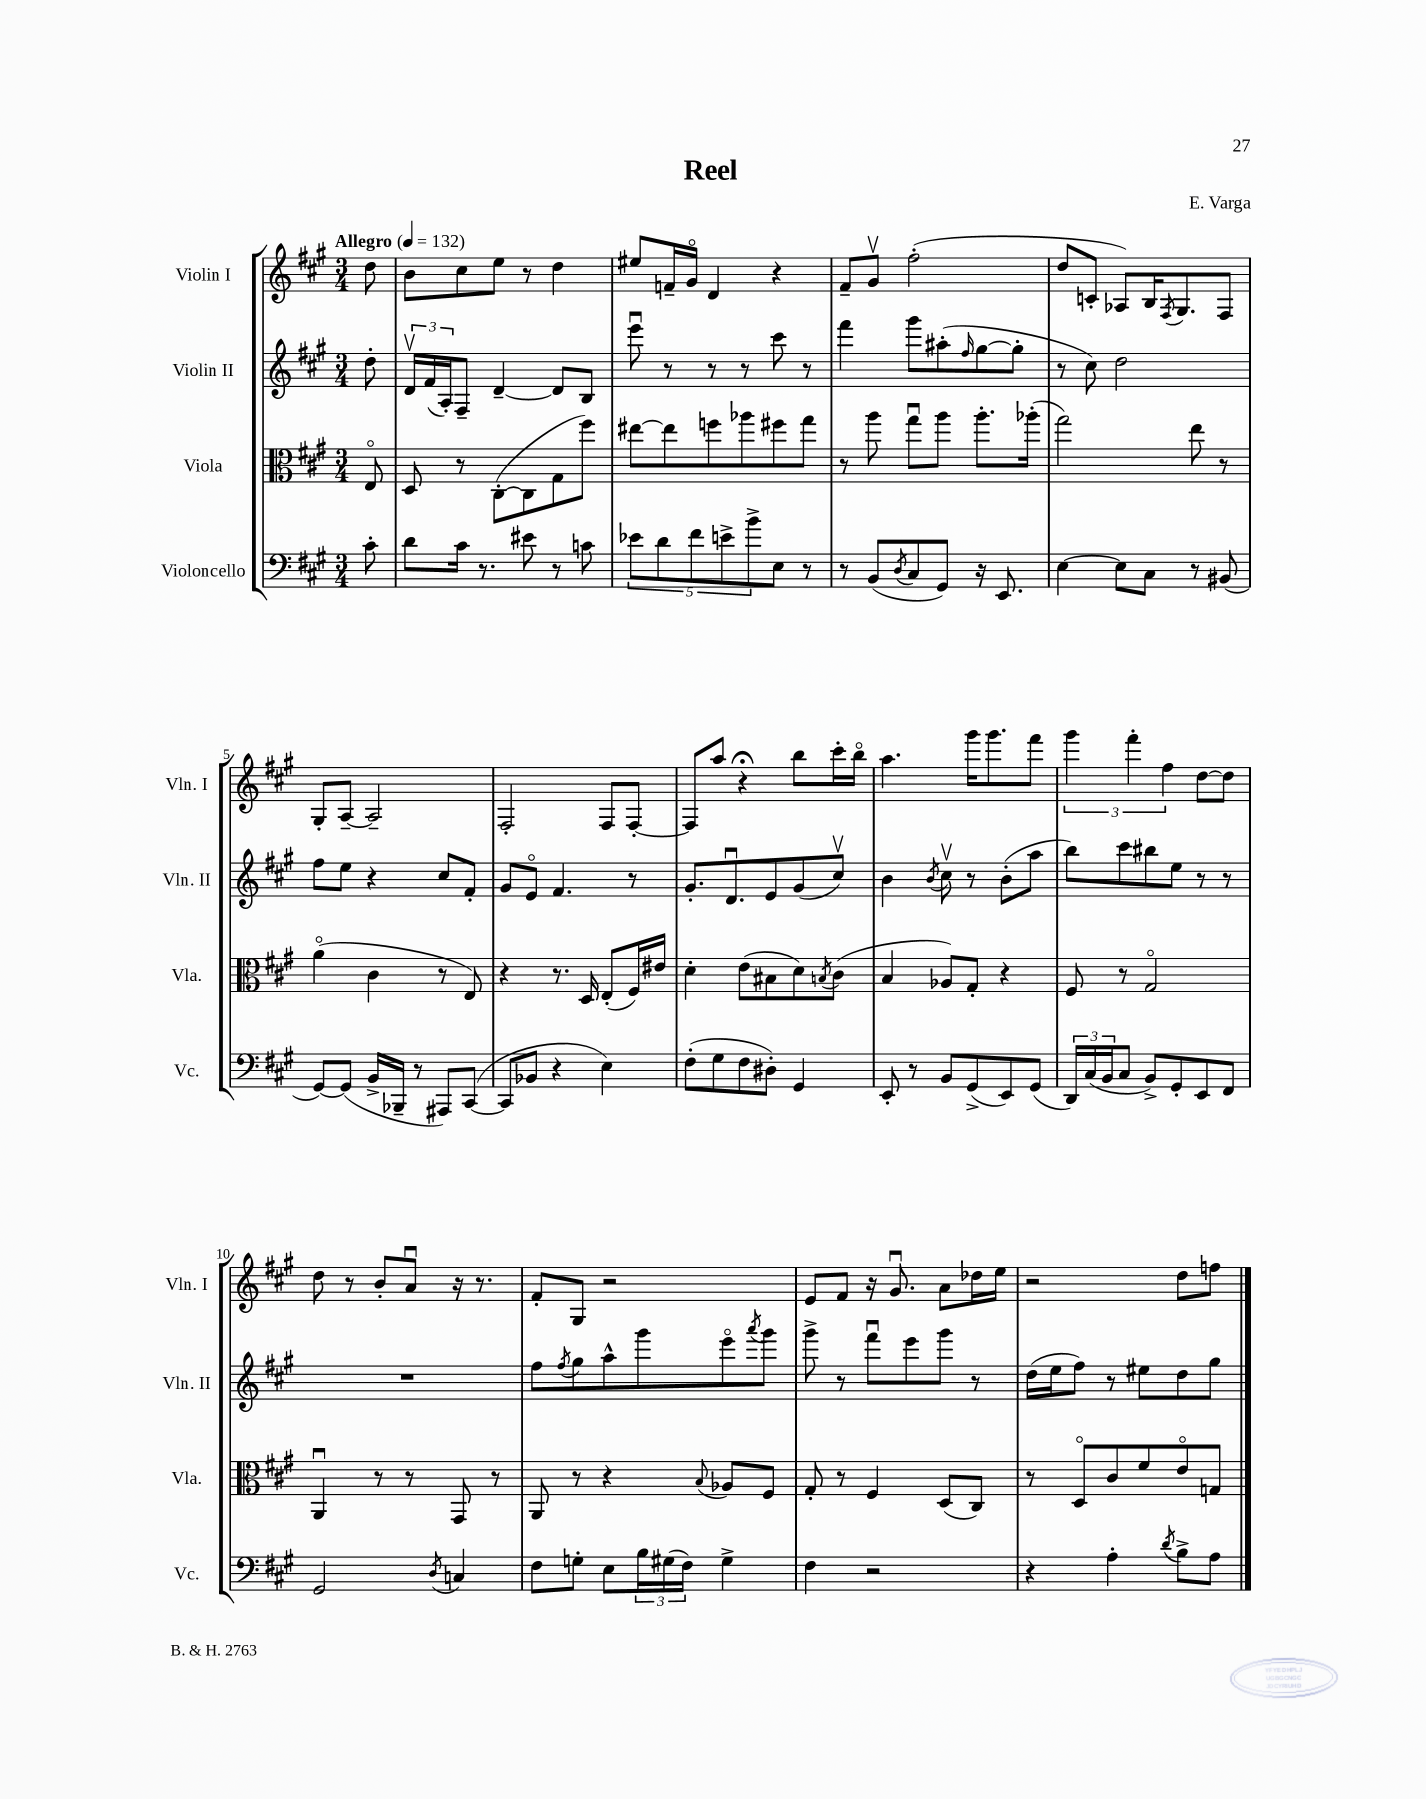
\header { title = "Reel" composer = "E. Varga" }
<<
\new StaffGroup <<
\new Staff = "s0" \with { instrumentName = "Violin I" shortInstrumentName = "Vln. I" } {
    \clef treble \key a \major \numericTimeSignature \time 3/4 \partial 8 \tempo "Allegro" 4 = 132
    d''8 |
    b'8 cis''8 e''8 r8 d''4 |
    eis''8 f'16-- gis'16\flageolet d'4 r4 |
    fis'8-- gis'8\upbow fis''2-.( |
    d''8 c'8-. aes8) b16 \acciaccatura { fis8 } gis8. fis8 |
    gis8-. a8~-- a2-- |
    fis2-. fis8 fis8~-. |
    fis8 a''8 r4\fermata b''8 cis'''16-. b''16\flageolet |
    a''4. gis'''16 gis'''8. fis'''8 |
    \tuplet 3/2 { gis'''4 fis'''4-. fis''4 } d''8~ d''8 |
    d''8 r8 b'8-. a'8\downbow r16 r8. |
    fis'8-. gis8 r2 |
    e'8 fis'8 r16 gis'8.\downbow a'8 des''16 e''16 |
    r2 d''8 f''8 \bar "|." |
}
\new Staff = "s1" \with { instrumentName = "Violin II" shortInstrumentName = "Vln. II" } {
    \clef treble \key a \major \numericTimeSignature \time 3/4 \partial 8
    d''8-. |
    \tuplet 3/2 { d'16\upbow fis'16( a16-.) } fis8-- d'4~-- d'8 b8 |
    e'''8\downbow r8 r8 r8 cis'''8 r8 |
    fis'''4 gis'''8 ais''8-.( \grace { fis''16 } gis''8~ gis''8-. |
    r8 cis''8) d''2 |
    fis''8 e''8 r4 cis''8 fis'8-. |
    gis'8 e'8\flageolet fis'4. r8 |
    gis'8.-. d'8.\downbow e'8 gis'8( cis''8\upbow) |
    b'4 \acciaccatura { b'8 } cis''8\upbow r8 b'8-.( a''8 |
    b''8) cis'''8 bis''8 e''8 r8 r8 |
    R2. |
    fis''8 \acciaccatura { fis''8 } gis''8 a''8-^ gis'''8 e'''8\flageolet \acciaccatura { a'''8 } gis'''8 |
    gis'''8-> r8 fis'''8\downbow e'''8 gis'''8 r8 |
    d''16( e''16 fis''8) r8 eis''8 d''8 gis''8 \bar "|." |
}
\new Staff = "s2" \with { instrumentName = "Viola" shortInstrumentName = "Vla." } {
    \clef alto \key a \major \numericTimeSignature \time 3/4 \partial 8
    e8\flageolet |
    d8 r8 cis8~-.( cis8 gis8 fis''8) |
    eis''8~ eis''8 f''8 aes''8 fis''8 gis''8 |
    r8 a''8 gis''8\downbow a''8 a''8.-. aes''16-.( |
    gis''2) e''8 r8 |
    a'4\flageolet( cis'4 r8 e8) |
    r4 r8. d16 e8-.( fis16) eis'16 |
    d'4-. e'8( bis8 d'8) \acciaccatura { b8 } cis'8( |
    b4 aes8) gis8-. r4 |
    fis8 r8 gis2\flageolet |
    a,4\downbow r8 r8 gis,8 r8 |
    a,8 r8 r4 \appoggiatura { b8 } aes8 fis8 |
    gis8-. r8 fis4 d8( cis8) |
    r8 d8\flageolet cis'8 fis'8 e'8\flageolet g8 \bar "|." |
}
\new Staff = "s3" \with { instrumentName = "Violoncello" shortInstrumentName = "Vc." } {
    \clef bass \key a \major \numericTimeSignature \time 3/4 \partial 8
    cis'8-. |
    d'8 cis'16 r8. eis'8 r8 c'8 |
    \tuplet 5/4 { ees'8 d'8 fis'8 e'8-> b'8-> } e8 r8 |
    r8 b,8( \acciaccatura { d8 } cis8 gis,8) r16 e,8. |
    e4~ e8 cis8 r8 bis,8( |
    gis,8~) gis,8( b,16-> bes,,16-- r8 ais,,8) cis,8~( |
    cis,8 bes,8 r4 e4) |
    fis8-.( gis8 fis8 dis8-.) gis,4 |
    e,8-. r8 b,8 gis,8->( e,8) gis,8( |
    \tuplet 3/2 { d,16) cis16( b,16 } cis8 b,8->) gis,8-. e,8 fis,8 |
    gis,2 \acciaccatura { d8 } c4 |
    fis8 g8-. e8 \tuplet 3/2 { b16 gis16( fis16) } gis4-> |
    fis4 r2 |
    r4 a4-. \acciaccatura { d'8 } b8-> a8 \bar "|." |
}
>>
>>
